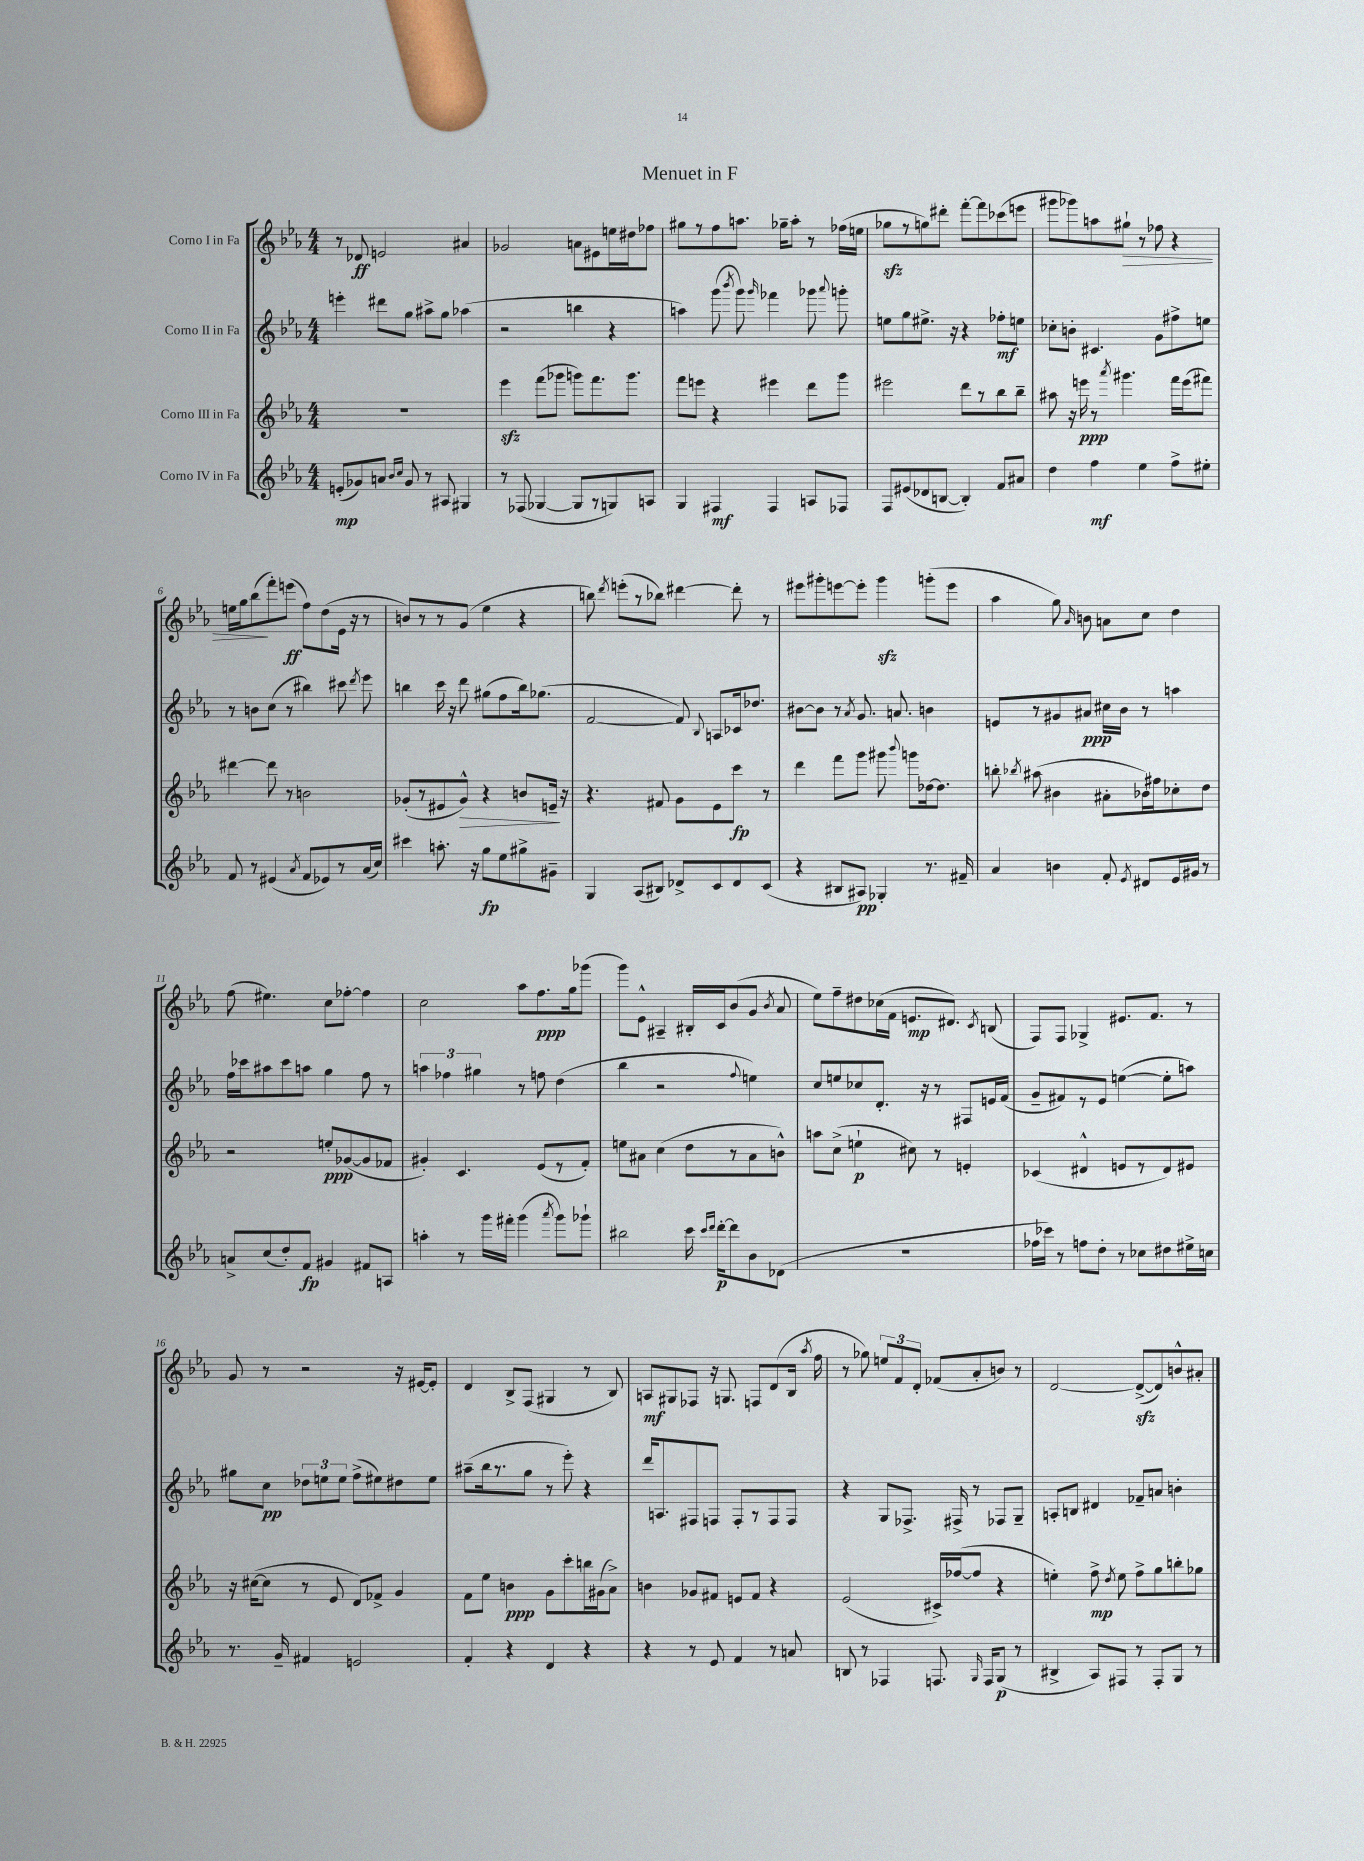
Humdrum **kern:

**kern	**kern	**kern	**kern
*staff4	*staff3	*staff2	*staff1
*clefG2	*clefG2	*clefG2	*clefG2
*k[b-e-a-]	*k[b-e-a-]	*k[b-e-a-]	*k[b-e-a-]
*M4/4	*M4/4	*M4/4	*M4/4
(8e'	1r	4eee'	8r
8g-)	.	.	8d-
8a	.	8ddd#	2e
16qqb-	.	.	.
16qqcc	.	.	.
8g-	.	8gg	.
8r	.	8aa#^	.
8A#	.	8gg	.
4G#	.	(4aa-	4a#
=	=	=	=
8r	4eee-	2r	2g-
(8F-	.	.	.
[4G-	(8fff	.	.
.	8ggg-	.	.
8G-]	8ggg)	4bb	8a
8r	8.fff	.	8e#
8G)	.	4r	16ee
.	8.ggg	.	16dd#
8A	.	.	8ff-
=	=	=	=
4G	8fff	4aa)	8gg#
.	8eee	.	8r
4F#	4r	(8ggg	8ff
.	.	8qbbb-	.
.	.	8ggg)	8.aa
.	.	16qqggg	.
4F#	4eee#	4fff-	.
.	.	.	16gg-~
.	.	.	8aa'
8A	8ddd	8ggg-	8r
.	.	8qqaaa-	.
8F-	8ggg	8ggg'	(16ff-
.	.	.	16ee
=	=	=	=
8F	2eee#	8ee	8gg-
(8e#	.	8gg	8r
8d-	.	8.ee#^	8gg)
[8B	.	.	8ddd#'
.	.	16r	.
4B'])	8ddd	4r	[8fff'
.	8r	.	8fff]
8f	8bb-	8ff-'	(8ccc-
8a#	8bb-~	8ee	8eee
=	=	=	=
4dd	8aa#	8cc-'	8ggg#
.	16r	8b'	8ggg-)
.	16eee	.	.
4ff	8r	4.c#	8aa
.	8qaaa-	.	.
.	4.ggg#	.	8gg#`
4ee-	.	.	8r
.	.	8g	8ff-
8ff^	16fff	8ff#^	4r
.	(16eee	.	.
8ee#'	8fff#)	8ee	.
=	=	=	=
8f	[4ddd#	8r	16ee
.	.	.	16gg
8r	.	8b	(8bb-
(4e#	8ddd#]	(8cc	8fff')
.	8r	8r	(8eee
8qa-	.	.	.
8f	2b	4bb#)	8ff)
8e-)	.	.	(8dd
8r	.	8ccc#	16e-
.	.	.	16r
.	.	8qddd	.
(16a-	.	8eee-	8r
16cc)	.	.	.
=	=	=	=
4ccc#	(8g-'	4bb	8b)
.	8r	.	8r
8.aa'	8e#	16ccc	8r
.	.	16r	.
.	8g-^^)	8ddd	(8g
16r	.	.	.
8gg	4r	(8gg#	4ee-
8ee-	.	8ff	.
8gg#^	8b	16bb)	4r
.	.	(8.gg-	.
8g#~	16e~	.	.
.	16r	.	.
=	=	=	=
4G	4.r	[2f	8bb)
.	.	.	8qddd
.	.	.	(8eee'
(8A-	.	.	8r
8B#)	8f#	.	8bb-)
8d-^	8g	8f])	[4ddd#
.	.	8qqB-	.
8c	8e-	8A	.
8d-	8ccc	16c-	8ddd#']
.	.	8.dd-	.
(8c	8r	.	8r
=	=	=	=
4r	4ddd	[8b#	8eee#
.	.	8b#]	8ggg#'
8B#	8fff	8r	[8eee
.	.	8qa-	.
8A#)	8ggg	8.g	8eee']
4G-'	8ggg#	.	4ggg#
.	.	8.a	.
.	8qqbbb-	.	.
.	8ggg	.	.
8.r	[16dd-	4b	(8ggg'
.	8.dd-]	.	.
.	.	.	8eee
16f#~	.	.	.
=	=	=	=
4a-	8bb'	8e	4aa-
.	8qbb-	.	.
.	(8aa#	8r	.
4b	4b#	8g#	8gg)
.	.	.	16qqa-
.	.	8a#	8b
8f'	8a#'	16cc#	8a
.	.	16b-	.
8qe-	.	.	.
8d#	16b-)	8r	8cc
.	16ff#	.	.
16e-	8cc-'	4aa	4dd
16g#	.	.	.
8r	8dd	.	.
=	=	=	=
8a^	2r	16ff	(8ff
.	.	16ccc-	.
(8cc	.	8aa#	4.ee#)
8dd')	.	8ccc-	.
8f	.	8aa	.
4g#	8ee'	4gg	8cc
.	([8g-	.	[8ff-'
8f#	8g-]	8ff	4ff-]
8A	8f-	8r	.
=	=	=	=
4aa'	4g#')	6aa	2cc
.	.	6ff-	.
8r	4.c	.	.
.	.	6gg#	.
16ggg	.	.	.
16fff#'	.	.	.
(4ggg	.	8r	8aa-
.	(8e-	8ff	8.ff
8qaaa-	.	.	.
8ggg)	8r	(4dd	.
.	.	.	16gg
8ggg-`	8f')	.	(8ggg-
=	=	=	=
2bb#	8ee	4bb-	8ggg)
.	8a#	.	8e-^^
.	(4cc	2r	4A#~
16ccc	8dd	.	16B#'
16qqccc	.	.	.
16qqddd	.	.	.
[16ddd'	.	.	16c
8ddd]	8r	.	(8b-
.	.	8qqff	.
8b-	8a#	4ee)	8g
.	.	.	8qb-
(8d-	8b^^)	.	8a-
=	=	=	=
1r	8aa	8cc	8ee-)
.	(8cc^	8ee	8ff~
.	4ee`	8cc-	8dd#
.	.	8.d'	(16cc-
.	.	.	16f
.	8cc#)	.	8.e
.	.	16r	.
.	8r	8r	.
.	.	.	8.d#)
.	4e'	8F#	.
.	.	.	8qc
.	.	16e	(8B
.	.	(16f	.
=	=	=	=
16ff-	(4c-	8g~	8F)
16ccc-)	.	.	.
8r	.	8f#)	8F
8ff	4d#^^	8r	4G-^
8dd'	.	8e-	.
8r	8e	([4ee	8.e#
8cc-	8r	.	.
.	.	.	8.f
8dd#	8d#)	8ee']	.
16ee#^	8e#	8aa)	8r
16cc	.	.	.
=	=	=	=
8.r	16r	8gg#	8g
.	([16cc#	.	.
.	8cc#]	8cc	8r
16g~	.	.	.
4f#	8r	12dd-	2r
.	.	12ee	.
.	8e-	.	.
.	.	12ee	.
2e	8d)	(8ff^	.
.	8f-^	8ee#)	.
.	4g	8dd#	16r
.	.	.	[16e#
.	.	8ee#	8e#']
=	=	=	=
4f'	8f	(8aa#~	4d
.	8ee-	16bb-	.
.	.	8.r	.
4r	4b	.	8B-^
.	.	8gg	(8F
4d	8g	8r	4G#
.	8ccc'	8eee-')	.
4r	16bb	4r	8r
.	(16g#	.	.
.	8a-^)	.	8B-)
=	=	=	=
4r	4b	16ddd	8A
.	.	8.A	.
.	.	.	8G#
8r	8g-	8F#	8F-
8e-	8f#	8F	16r
.	.	.	8.G
4f	8e	8F'	.
.	8f#	8r	8F
8r	4r	8F	(8d
8a	.	8F	16B-
.	.	.	8qaa-
.	.	.	16ff
=	=	=	=
8B	(2e-	4r	8r
8r	.	.	8gg-)
4F-	.	8G	12ee
.	.	.	12f
.	.	8.F-^	.
.	.	.	12d'
8.F	16c#^)	.	(8f-
.	([16ff-	16F#^	.
.	8ff-]	8r	8a-'
16qqG	.	.	.
16F	.	.	.
(8G	4r	8F-	8b)
8r	.	8G~	8r
=	=	=	=
4B#^	4ee')	8A'	[2d
.	.	8B	.
8A-)	8ff^	4d#	.
.	8qdd	.	.
8F#	8ee	.	.
8r	8ff^	8f-~	(8d^_
8F#'	8gg	8a	8d])
8G	8bb'	4b'	8b^^
8r	8gg-	.	8a#'
==	==	==	==
*-	*-	*-	*-
